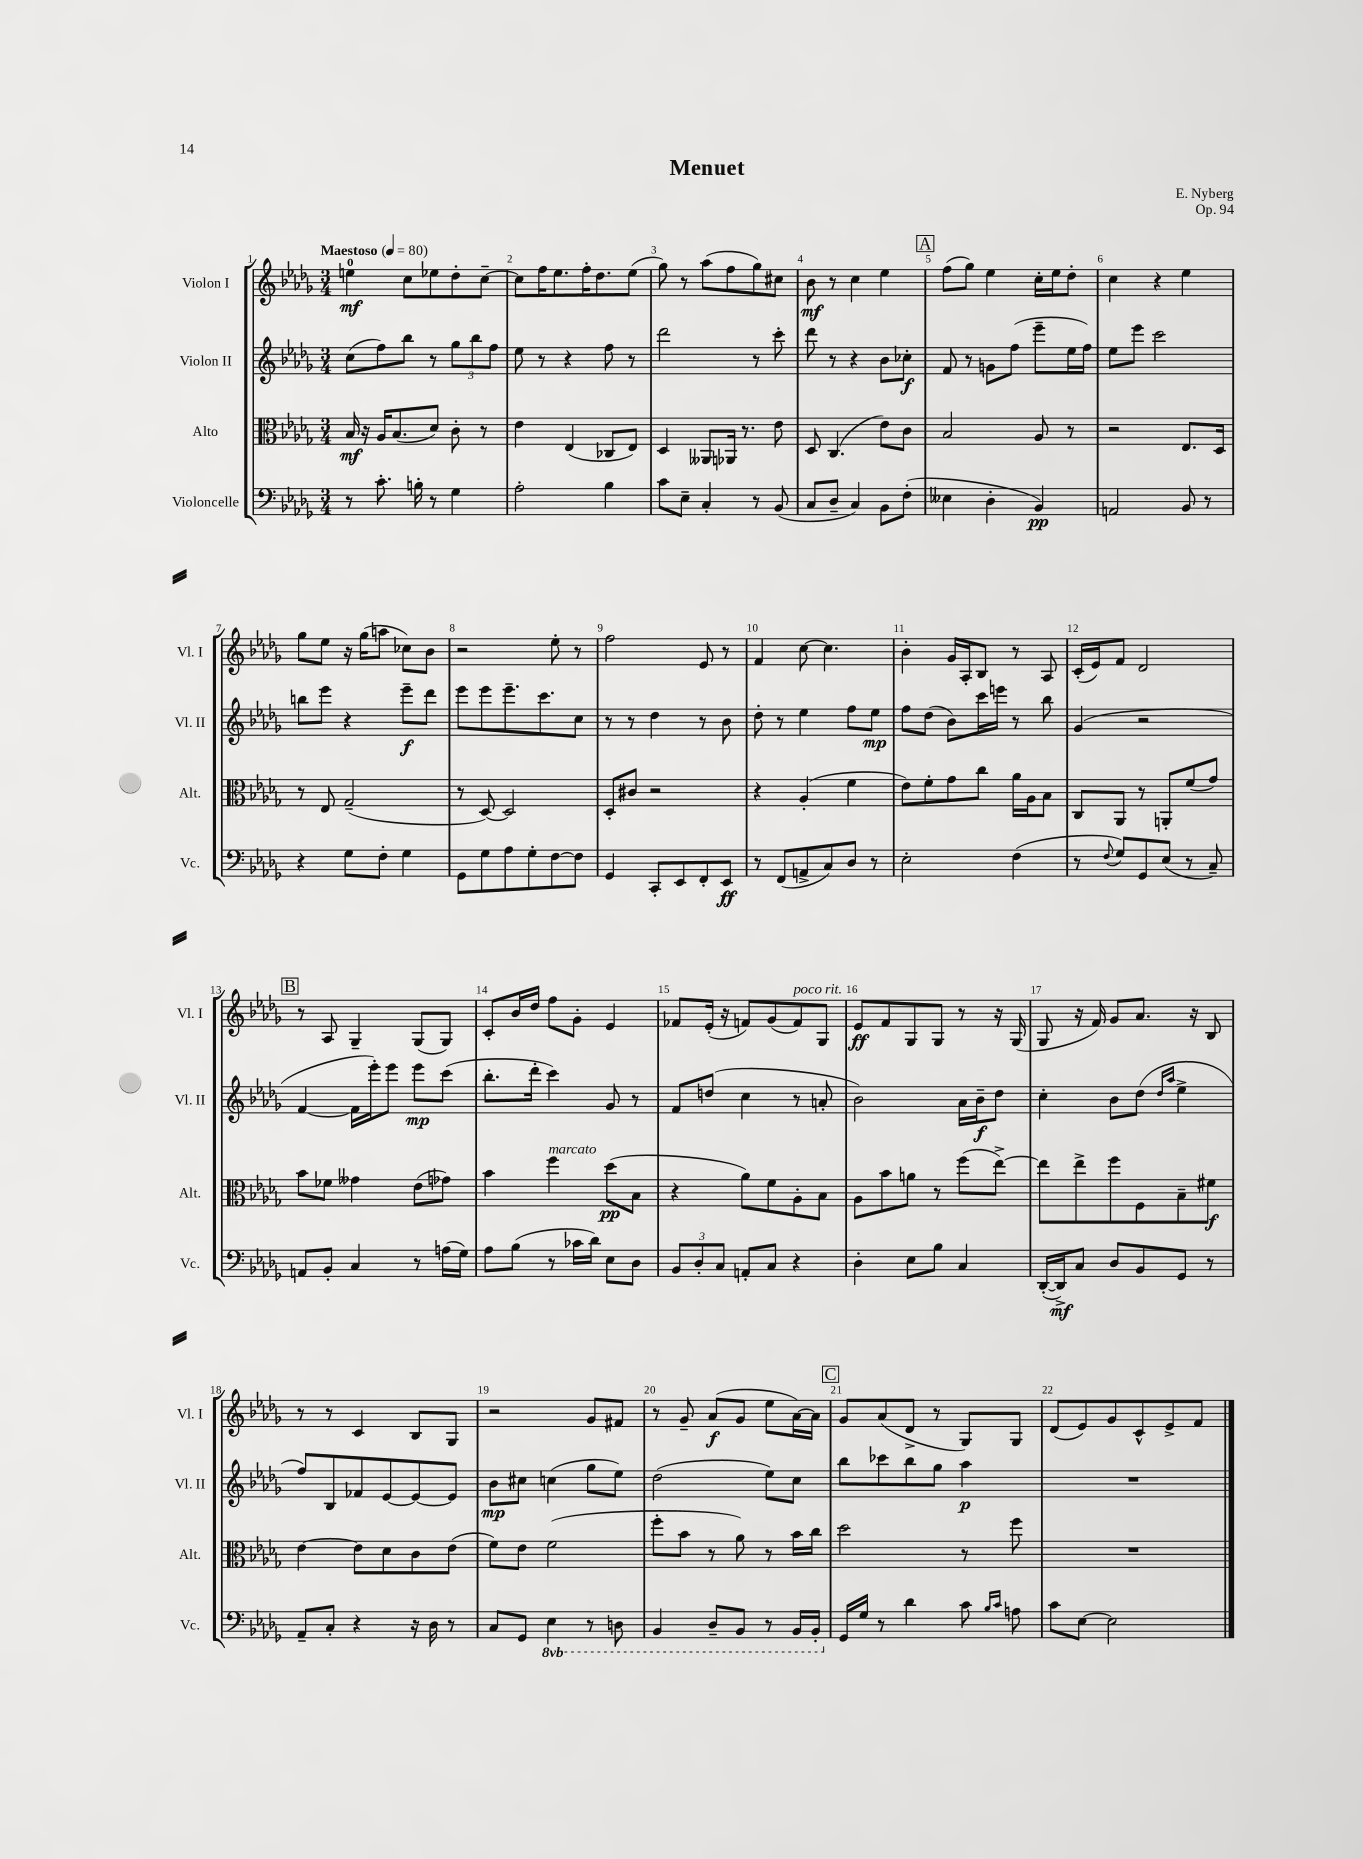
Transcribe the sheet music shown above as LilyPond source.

\header { title = "Menuet" composer = "E. Nyberg" opus = "Op. 94" }
<<
\new StaffGroup <<
\new Staff = "s0" \with { instrumentName = "Violon I" shortInstrumentName = "Vl. I" } {
    \clef treble \key des \major \numericTimeSignature \time 3/4 \tempo "Maestoso" 4 = 80
    e''4-0\mf c''8 ees''8 des''8-. c''8~-- |
    c''8 f''16 ees''8. f''16-. des''8. ees''8( |
    ges''8) r8 aes''8( f''8 ges''8) cis''8 |
    bes'8\mf r8 c''4 ees''4 |
    \mark \markup { \box "A" } f''8( ges''8) ees''4 c''16-. ees''16 des''8-. |
    c''4 r4 ees''4 |
    ges''8 ees''8 r16 ges''16( a''8 ces''8) bes'8 |
    r2 ees''8-. r8 |
    f''2 ees'8 r8 |
    f'4 c''8~ c''4. |
    bes'4-. ges'16 aes16-. bes8 r8 aes8 |
    c'16-.( ees'16) f'8 des'2 |
    \mark \markup { \box "B" } r8 aes8 ges4-- ges8( ges8) |
    c'8-. bes'16 des''16 f''8 ges'8-. ees'4 |
    fes'8 ees'16-.( r16 f'8) ges'8( f'8^\markup { \italic "poco rit." }) ges8 |
    ees'8\ff f'8 ges8 ges8 r8 r16 ges16( |
    ges8 r16 f'16) ges'8 aes'8. r16 bes8 |
    r8 r8 c'4 bes8 ges8 |
    r2 ges'8 fis'8 |
    r8 ges'8-- aes'8\f( ges'8 ees''8 aes'16~) aes'16 |
    \mark \markup { \box "C" } ges'8 aes'8( des'8-> r8 ges8) ges8 |
    des'8( ees'8) ges'8 c'8-^ ees'8-> f'8 \bar "|." |
}
\new Staff = "s1" \with { instrumentName = "Violon II" shortInstrumentName = "Vl. II" } {
    \clef treble \key des \major \numericTimeSignature \time 3/4
    c''8( f''8) bes''8 r8 \tuplet 3/2 { ges''8 bes''8 f''8 } |
    ees''8 r8 r4 f''8 r8 |
    des'''2 r8 c'''8-. |
    des'''8 r8 r4 bes'8 ces''8-.\f |
    \mark \markup { \box "A" } f'8 r8 g'8 f''8( ees'''8-- ees''16 f''16) |
    ees''8 ees'''8 c'''2 |
    b''8 ees'''8 r4 ees'''8--\f des'''8 |
    ees'''8 ees'''8 ees'''8.-- c'''8. c''8 |
    r8 r8 des''4 r8 bes'8 |
    des''8-. r8 ees''4 f''8 ees''8\mp |
    f''8 des''8( bes'8) c'''16 e'''16 r8 bes''8 |
    ges'4( r2 |
    \mark \markup { \box "B" } f'4~ f'16 ees'''16-.) ees'''8 ees'''8\mp c'''8( |
    bes''8.-. des'''16-. c'''4) ges'8 r8 |
    f'8 d''8( c''4 r8 a'8-. |
    bes'2) aes'16 bes'16--\f des''8 |
    c''4-. bes'8 des''8( \grace { des''16 aes''16 } ees''4-> |
    f''8) bes8 fes'8 ees'8~ ees'8~ ees'8 |
    bes'8\mp cis''8 c''4( ges''8 ees''8) |
    des''2( ees''8) c''8 |
    \mark \markup { \box "C" } bes''8 ces'''8 bes''8 ges''8 aes''4\p |
    R2. \bar "|." |
}
\new Staff = "s2" \with { instrumentName = "Alto" shortInstrumentName = "Alt." } {
    \clef alto \key des \major \numericTimeSignature \time 3/4
    bes16\mf r16 aes16 bes8.( des'8) c'8-. r8 |
    ees'4 ees4( ces8 ees8) |
    des4 aeses,8 aes,16 r8. ees'8 |
    des8 c4.( ees'8) c'8 |
    \mark \markup { \box "A" } bes2 aes8 r8 |
    r2 ees8. des16 |
    r8 ees8 ges2--( |
    r8 des8~) des2 |
    des8-. cis'8 r2 |
    r4 aes4-.( f'4 |
    ees'8) f'8-. ges'8 c''8 aes'16 aes16 bes8 |
    c8 aes,8 r8 a,8-. f'8( ges'8) |
    \mark \markup { \box "B" } bes'8 fes'8 geses'4 ees'8( ges'8) |
    bes'4 f''4^\markup { \italic "marcato" } des''8\pp( bes8 |
    r4 aes'8) f'8 aes8-. bes8 |
    aes8 bes'8 a'8 r8 f''8( ees''8~->) |
    ees''8 ees''8-> f''8 f8 bes8-- fis'8\f |
    ees'4~ ees'8 des'8 c'8 ees'8( |
    f'8) ees'8 f'2( |
    f''8-. bes'8 r8 aes'8) r8 bes'16 c''16 |
    \mark \markup { \box "C" } des''2 r8 f''8 |
    R2. \bar "|." |
}
\new Staff = "s3" \with { instrumentName = "Violoncelle" shortInstrumentName = "Vc." } {
    \clef bass \key des \major \numericTimeSignature \time 3/4 \set Staff.ottavationMarkups = #ottavation-simple-ordinals
    r8 c'8.-. b16-. r8 ges4 |
    aes2-. bes4 |
    c'8 ees8-- c4-. r8 bes,8( |
    c8 des8-- c4) bes,8 f8-.( |
    \mark \markup { \box "A" } eeses4 des4-. bes,4\pp) |
    a,2 bes,8 r8 |
    r4 ges8 f8-. ges4 |
    ges,8 ges8 aes8 ges8-. f8~ f8 |
    ges,4 c,8-. ees,8 f,8-. ees,8\ff |
    r8 f,8( a,8-> c8) des8 r8 |
    ees2-. f4( |
    r8 \appoggiatura { f8 } ges8) ges,8 ees8( r8 c8--) |
    \mark \markup { \box "B" } a,8 bes,8-. c4 r8 a16( ges16) |
    aes8 bes8( r8 ces'16 des'16) ees8 des8 |
    \tuplet 3/2 { bes,8 des8-. c8 } a,8-. c8 r4 |
    des4-. ees8 bes8 c4 |
    des,16~-.( des,16->\mf) c8 des8 bes,8 ges,8 r8 |
    aes,8-- c8-. r4 r16 des16 r8 |
    c8 ges,8 \ottava #-1 ees,4 r8 d,8 |
    bes,,4 des,8-- bes,,8 r8 bes,,16 bes,,16-. \ottava #0 |
    \mark \markup { \box "C" } ges,16 ges16 r8 des'4 c'8 \grace { bes16 c'16 } a8 |
    c'8 ees8~ ees2 \bar "|." |
}
>>
>>
\layout { \context { \Score \override BarNumber.break-visibility = ##(#f #t #t) barNumberVisibility = #all-bar-numbers-visible } }
